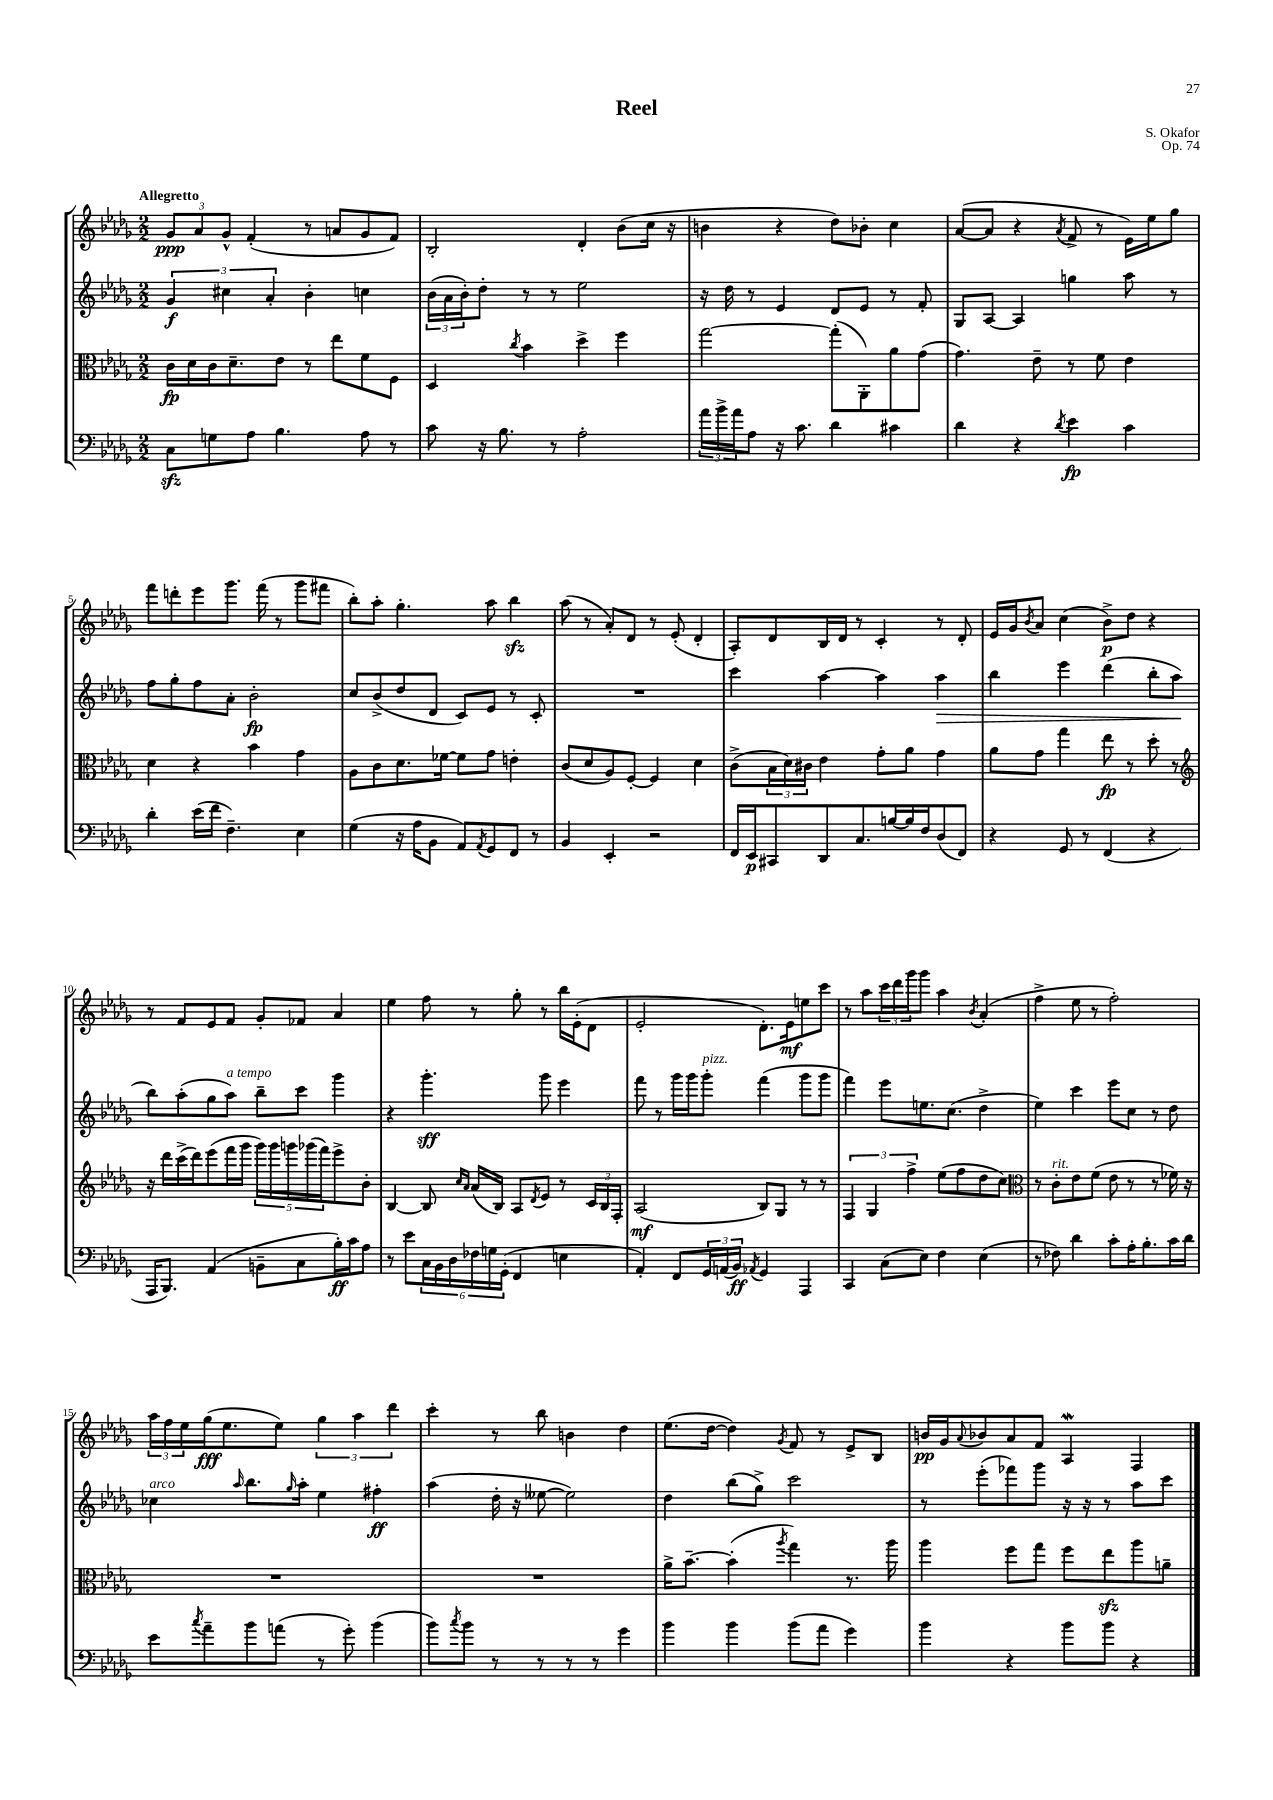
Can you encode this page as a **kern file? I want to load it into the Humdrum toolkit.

**kern	**dynam	**kern	**dynam	**kern	**dynam	**kern	**dynam
*part4	*part4	*part3	*part3	*part2	*part2	*part1	*part1
*staff4	*staff4	*staff3	*staff3	*staff2	*staff2	*staff1	*staff1
*clefF4	*	*clefC3	*	*clefG2	*	*clefG2	*
*k[b-e-a-d-g-]	*	*k[b-e-a-d-g-]	*	*k[b-e-a-d-g-]	*	*k[b-e-a-d-g-]	*
*M2/2	*	*M2/2	*	*M2/2	*	*M2/2	*
=1	=1	=1	=1	=1	=1	=1	=1
!	!	!	!	!	!	!LO:TX:a:B:t=Allegretto	!
8Czz\L	.	16c\LL	fp	6g-/	f	12g-/L	ppp
.	.	16d-\	.	.	.	.	.
.	.	.	.	.	.	12a-/	.
8Gn\	.	16c\J	.	.	.	.	.
.	.	.	.	6cc#X\	.	12g-^^/J	.
.	.	8.d-~\	.	.	.	.	.
8A-\J	.	.	.	.	.	(4f'/	.
.	.	.	.	6a-'/	.	.	.
4.B-\	.	8e-\J	.	.	.	.	.
.	.	8r	.	4b-'\	.	8r	.
.	.	8ee-\L	.	.	.	8an/L	.
8A-\	.	8f\	.	4ccn\	.	8g-/	.
8r	.	8F\J	.	.	.	8f/J)	.
=2	=2	=2	=2	=2	=2	=2	=2
8c\	.	4D-/	.	(24b-\LL	.	2B-'/	.
.	.	.	.	24a-\	.	.	.
.	.	.	.	24b-'\J)	.	.	.
16r	.	.	.	8dd-'\J	.	.	.
8.B-\	.	.	.	.	.	.	.
.	.	8qcc/	.	.	.	.	.
.	.	4b-\	.	8r	.	.	.
8r	.	.	.	8r	.	.	.
2A-'\	.	4dd-^\	.	2ee-\	.	4d-'/	.
.	.	4ff\	.	.	.	(8b-\L	.
.	.	.	.	.	.	16cc\Jk	.
.	.	.	.	.	.	16r	.
=3	=3	=3	=3	=3	=3	=3	=3
24a-\LL	.	[2gg-\	.	16r	.	4bn\	.
24b-^\	.	.	.	.	.	.	.
.	.	.	.	16dd-\	.	.	.
24a-\J	.	.	.	.	.	.	.
8A-\J	.	.	.	8r	.	.	.
16r	.	.	.	4e-/	.	4r	.
8.c\	.	.	.	.	.	.	.
4d-\	.	(8gg-'\L]	.	8d-/L	.	8dd-\L)	.
.	.	8AA-'\)	.	8e-/J	.	8b-X'\J	.
4c#X\	.	8a-\	.	8r	.	4cc\	.
.	.	(8g-\J	.	8f'/	.	.	.
=4	=4	=4	=4	=4	=4	=4	=4
4d-\	.	4.g-\)	.	8G-/L	.	([8a-/L	.
.	.	.	.	[8A-/J	.	8a-/J]	.
4r	.	.	.	4A-/]	.	4r	.
.	.	8e-~\	.	.	.	.	.
8qd-/	.	.	.	.	.	8qa-/	.
4e-\	fp	8r	.	4ggn\	.	8f^/	.
.	.	8f\	.	.	.	8r	.
4c\	.	4e-\	.	8aa-\	.	16e-\LL)	.
.	.	.	.	.	.	16ee-\J	.
.	.	.	.	8r	.	8gg-\J	.
!!LO:LB:g=z
=5	=5	=5	=5	=5	=5	=5	=5
4d-'\	.	4d-\	.	8ff\L	.	8fff\L	.
.	.	.	.	8gg-'\	.	8dddn'\	.
(16e-\LL	.	4r	.	8ff\	.	8eee-\	.
16f\JJ	.	.	.	.	.	.	.
4.F~\)	.	.	.	8a-'\J	.	8.ggg-\J	.
.	.	4b-\	.	2b-'\	fp	.	.
.	.	.	.	.	.	(16fff\	.
.	.	.	.	.	.	8r	.
4E-\	.	4g-\	.	.	.	8ggg-\L	.
.	.	.	.	.	.	8fff#X\J	.
=6	=6	=6	=6	=6	=6	=6	=6
(4G-\	.	8A-\L	.	8cc/L	.	8bb-'\L)	.
.	.	8c\	.	(8b-^/	.	8aa-'\J	.
16r	.	8.d-\	.	8dd-/	.	4.gg-'\	.
16A-\KL	.	.	.	.	.	.	.
8BB-\J	.	.	.	8d-/J	.	.	.
.	.	[16f-X\Jk	.	.	.	.	.
8AA-/L)	.	8f-\L]	.	8c/L)	.	.	.
8qAA-/	.	.	.	.	.	.	.
8GG-/	.	8g-\J	.	8e-/J	.	8aa-\	.
8FF/J	.	4en'\	.	8r	.	4bb-zz\	.
8r	.	.	.	8c'/	.	.	.
=7	=7	=7	=7	=7	=7	=7	=7
4BB-/	.	(8c/L	.	1r	.	(8aa-\	.
.	.	8d-/	.	.	.	8r	.
4EE-'/	.	8A-/)	.	.	.	8a-'/L)	.
.	.	[8F'/J	.	.	.	8d-/J	.
2r	.	4F/]	.	.	.	8r	.
.	.	.	.	.	.	(8e-'/	.
.	.	4d-\	.	.	.	4d-'/	.
=8	=8	=8	=8	=8	=8	=8	=8
16FF/LL	.	(8c^\L	.	4ccc\	.	8A-'/L)	.
16EE-/J	p	.	.	.	.	.	.
8CC#X/	.	24B-\L	.	.	.	8d-/	.
.	.	24d-\)	.	.	.	.	.
.	.	24c#X\JJ	.	.	.	.	.
8DD-/	.	4e-\	.	[4aa-\	.	16B-/L	.
.	.	.	.	.	.	16d-/JJ	.
8.C/	.	.	.	.	.	8r	.
.	.	8g-'\L	.	4aa-\]	.	4c'/	.
[16Bn/L	.	.	.	.	.	.	.
16B/]	.	8a-\J	.	.	.	.	.
16F/J	.	.	.	.	.	.	.
!	!	!	!	!	!LO:HP:b	!	!
(8D-/	.	4g-\	.	4aa-\	>	8r	.
8FF/J)	.	.	.	.	.	8d-'/	.
=9	=9	=9	=9	=9	=9	=9	=9
4r	.	8a-\L	.	4bb-\	.	16e-/LL	.
.	.	.	.	.	.	16g-/J	.
.	.	.	.	.	.	8qb-/	.
.	.	8g-\J	.	.	.	8a-/J	.
8GG-/	.	4gg-\	.	4eee-\	.	(4cc\	.
8r	.	.	.	.	.	.	.
(4FF/	.	8ee-\	fp	(4ddd-\	.	8b-^\L)	p
.	.	8r	.	.	.	8dd-\J	.
4r	.	8dd-'\	.	8bb-'\L	.	4r	.
.	.	8r	.	8aa-\J	.	.	.
.	.	.	.	.	]	.	.
!!LO:LB:g=z
=10	=10	=10	=10	=10	=10	=10	=10
*	*	*clefG2	*	*	*	*	*
16AAA-/KL	.	16r	.	8bb-\L)	.	8r	.
8.BBB-/J)	.	16ddd-\LL	.	.	.	.	.
.	.	(16ccc^\	.	(8aa-'\	.	8f/L	.
.	.	16ddd-\J)	.	.	.	.	.
(4AA-/	.	(8eee-\	.	8gg-\	.	8e-/	.
!	!	!	!	!LO:TX:a:i:t=a tempo	!	!	!
.	.	16fff\L	.	8aa-\J)	.	8f/J	.
.	.	16ggg-\JJ	.	.	.	.	.
8BBn~\L	.	20ggg-\LL)	.	8bb-~\L	.	8g-'/L	.
.	.	20ggg-\	.	.	.	.	.
.	.	20gggn\	.	.	.	.	.
8C\	.	.	.	8ccc\J	.	8f-X/J	.
.	.	(20ggg-X\	.	.	.	.	.
.	.	20fff\J)	.	.	.	.	.
16B-'\L)	ff	8eee-^\	.	4ggg-\	.	4a-/	.
16c\J	.	.	.	.	.	.	.
8A-\J	.	8b-'\J	.	.	.	.	.
=11	=11	=11	=11	=11	=11	=11	=11
8r	.	[4B-/	.	4r	.	4ee-\	.
8e-\L	.	.	.	.	.	.	.
24C\L	.	8B-/]	.	4.ggg-'\	sff	8ff\	.
24BB-\	.	.	.	.	.	.	.
24D-\	.	.	.	.	.	.	.
.	.	16qqcc/LL	.	.	.	.	.
.	.	16qqa-/JJ	.	.	.	.	.
24F-X\	.	(16a-/LL	.	.	.	8r	.
24Gn\	.	.	.	.	.	.	.
.	.	16B-/JJ)	.	.	.	.	.
(24GG-'\JJ	.	.	.	.	.	.	.
4FF/	.	8A-/L	.	.	.	8gg-'\	.
.	.	8qd-/	.	.	.	.	.
.	.	8e-/J	.	8ggg-\	.	8r	.
4En\	.	8r	.	4eee-\	.	16bb-\LL	.
.	.	.	.	.	.	(16e-'\J	.
.	.	24c/LL	.	.	.	8d-\J	.
.	.	24B-/	.	.	.	.	.
.	.	24F'/JJ	.	.	.	.	.
=12	=12	=12	=12	=12	=12	=12	=12
4AA-'/)	.	(2A-/	mf	8fff\	.	2e-'/	.
.	.	.	.	8r	.	.	.
8FF/L	.	.	.	16ggg-\LL	.	.	.
.	.	.	.	16ggg-\J	.	.	.
!	!	!	!	!LO:TX:a:i:t=pizz.	!	!	!
24GG-/L	.	.	.	8ggg-'\J	.	.	.
(24AAn/	.	.	.	.	.	.	.
24BB-/JJ)	ff	.	.	.	.	.	.
8qAA-X/	.	.	.	.	.	.	.
4GG-/	.	8B-/L)	.	(4fff\	.	8.d-'\L)	.
.	.	8G-/J	.	.	.	.	.
.	.	.	.	.	.	16e-\k	mf
4AAA-/	.	8r	.	8ggg-\L	.	8een\	.
.	.	8r	.	8ggg-\J	.	8ccc\J	.
=13	=13	=13	=13	=13	=13	=13	=13
4CC/	.	6F/	.	4fff\)	.	8r	.
.	.	.	.	.	.	8aa-\L	.
.	.	6G-/	.	.	.	.	.
(8C\L	.	.	.	8eee-\L	.	24ccc\L	.
.	.	.	.	.	.	24ddd-\	.
.	.	6ff^\	.	.	.	24ggg-\J	.
8E-\J)	.	.	.	8.een\	.	8ggg-\J	.
4F\	.	(8ee-\L	.	.	.	4aa-\	.
.	.	.	.	(8.cc\J	.	.	.
.	.	8ff\	.	.	.	.	.
.	.	.	.	.	.	8qb-/	.
(4E-\	.	8dd-\	.	4dd-^\	.	(4a-'/	.
.	.	8cc\J)	.	.	.	.	.
=14	=14	=14	=14	=14	=14	=14	=14
*	*	*clefC3	*	*	*	*	*
8r	.	8r	.	4ee-\)	.	4ff^\	.
!	!	!LO:TX:a:i:t=rit.	!	!	!	!	!
8F-X\)	.	8c'\L	.	.	.	.	.
4d-\	.	8e-\	.	4ccc\	.	8ee-\	.
.	.	(8f\J	.	.	.	8r	.
8c'\L	.	8e-\	.	8eee-\L	.	2ff'\)	.
16A-'\K	.	8r	.	8cc\J	.	.	.
8.B-'\	.	.	.	.	.	.	.
.	.	8r	.	8r	.	.	.
16c\L	.	16f-X\)	.	8dd-\	.	.	.
16d-\JJ	.	16r	.	.	.	.	.
!!LO:LB:g=z
=15	=15	=15	=15	=15	=15	=15	=15
!	!	!	!	!LO:TX:a:i:t=arco	!	!	!
8e-\L	.	1r	.	4cc-X\	.	24aa-\LL	.
.	.	.	.	.	.	24ff\	.
.	.	.	.	.	.	24ee-\	.
8qcc/	.	.	.	.	.	.	.
8a-~\	.	.	.	.	.	(16gg-\J	fff
.	.	.	.	.	.	8.ee-\	.
.	.	.	.	16qqaa-/	.	.	.
8b-\	.	.	.	8.bb-\L	.	.	.
(8an\J	.	.	.	.	.	8ee-\J)	.
.	.	.	.	16qqgg-/	.	.	.
.	.	.	.	16aa-'\Jk	.	.	.
8r	.	.	.	4ee-\	.	6gg-\	.
8g-'\)	.	.	.	.	.	.	.
.	.	.	.	.	.	6aa-\	.
(4b-\	.	.	.	4ff#X'\	ff	.	.
.	.	.	.	.	.	6ddd-\	.
=16	=16	=16	=16	=16	=16	=16	=16
8b-\L)	.	1r	.	(4aa-\	.	4ccc'\	.
8qcc/	.	.	.	.	.	.	.
8b-\J	.	.	.	.	.	.	.
8r	.	.	.	16dd-'\	.	8r	.
.	.	.	.	16r	.	.	.
8r	.	.	.	[8ee--X\	.	8bb-\	.
8r	.	.	.	2ee--\])	.	4bn\	.
8r	.	.	.	.	.	.	.
4g-\	.	.	.	.	.	4dd-\	.
=17	=17	=17	=17	=17	=17	=17	=17
4b-\	.	16a-^\KL	.	4dd-\	.	(8.ee-\L	.
.	.	[8.b-~\J	.	.	.	.	.
.	.	.	.	.	.	[16dd-\Jk	.
4b-\	.	(4b-'\]	.	(8bb-\L	.	4dd-\])	.
.	.	.	.	8gg-^\J)	.	.	.
.	.	8qaa-/	.	.	.	8qg-/	.
(8b-\L	.	4gg-\)	.	2ccc\	.	8f/	.
8a-\J	.	.	.	.	.	8r	.
4g-\)	.	8.r	.	.	.	8e-^/L	.
.	.	.	.	.	.	8B-/J	.
.	.	16aa-\	.	.	.	.	.
=18	=18	=18	=18	=18	=18	=18	=18
4b-\	.	4aa-\	.	8r	.	16bn/LL	pp
.	.	.	.	.	.	16g-/J	.
.	.	.	.	.	.	8qqa-/	.
.	.	.	.	(8eee-'\L	.	8b-X/	.
4r	.	8ff\L	.	8fff-X\)	.	8a-/	.
.	.	8gg-\J	.	8ggg-\J	.	8f/J	.
8b-\L	.	8ff\L	.	16r	.	4A-W/	.
.	.	.	.	16r	.	.	.
8b-\J	.	8ee-zz\	.	8r	.	.	.
4r	.	8aa-\	.	8aa-\L	.	4F/	.
.	.	8an~\J	.	8ccc\J	.	.	.
==	==	==	==	==	==	==	==
*-	*-	*-	*-	*-	*-	*-	*-
